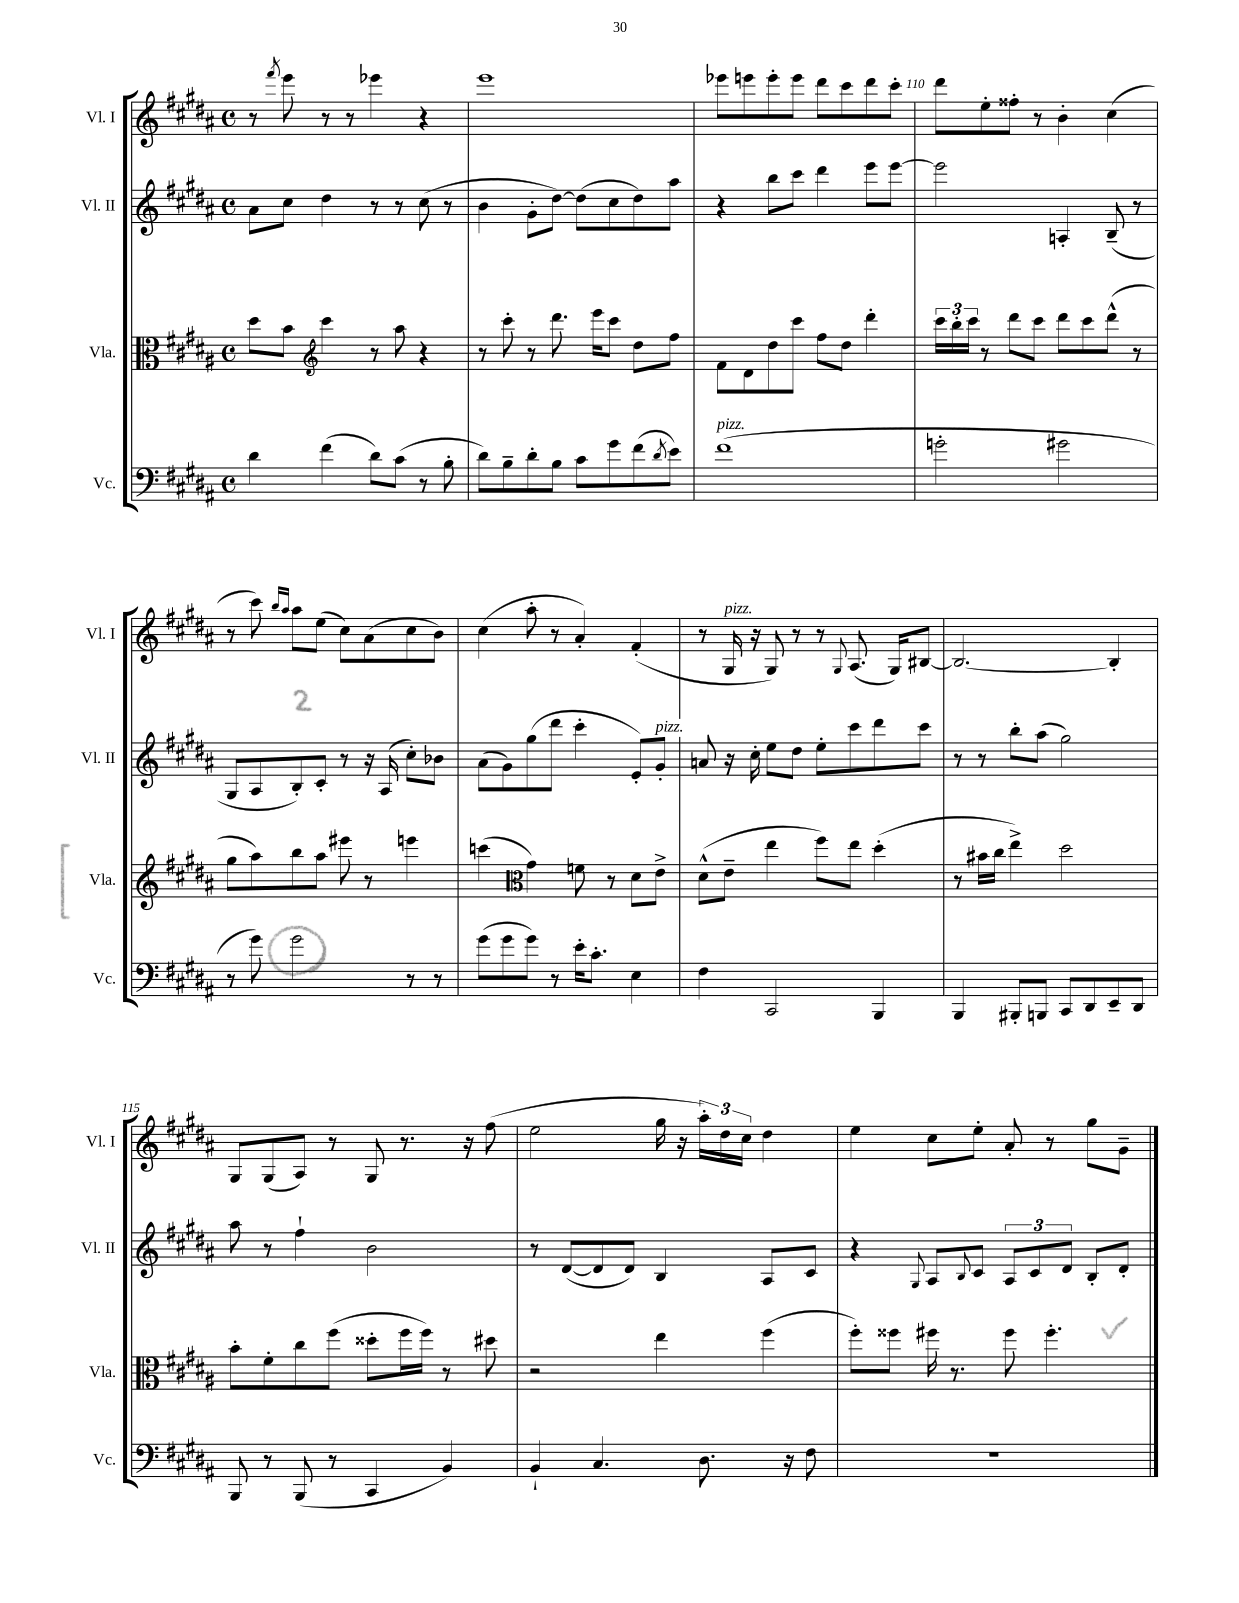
<<
\new StaffGroup <<
\new Staff = "s0" \with { instrumentName = "Vl. I" shortInstrumentName = "Vl. I" } {
    \clef treble \key b \major \defaultTimeSignature \time 4/4
    r8 \acciaccatura { fis'''8 } e'''8 r8 r8 ees'''4 r4 |
    e'''1 |
    ees'''8 e'''8 e'''8-. e'''8 dis'''8 cis'''8 dis'''8 cis'''8-. |
    dis'''8 e''8-. fisis''8-. r8 b'4-. cis''4( |
    r8 cis'''8) \grace { b''16 ais''16 } ais''8 e''8( cis''8) ais'8( cis''8 b'8) |
    cis''4( ais''8-. r8 ais'4-.) fis'4-.( |
    r8 gis16^\markup { \italic "pizz." } r16 gis8) r8 r8 \appoggiatura { gis8 } ais8.( gis16) bis8~ |
    bis2.~ bis4-. |
    gis8 gis8( ais8) r8 gis8 r8. r16 fis''8( |
    e''2 gis''16 r16 \tuplet 3/2 { ais''16-.) dis''16 cis''16 } dis''4 |
    e''4 cis''8 e''8-. ais'8-. r8 gis''8 gis'8-- \bar "|." |
}
\new Staff = "s1" \with { instrumentName = "Vl. II" shortInstrumentName = "Vl. II" } {
    \clef treble \key b \major \defaultTimeSignature \time 4/4
    ais'8 cis''8 dis''4 r8 r8 cis''8( r8 |
    b'4 gis'8-. dis''8~) dis''8( cis''8 dis''8) ais''8 |
    r4 b''8 cis'''8 dis'''4 e'''8 e'''8~ |
    e'''2 a4-. b8--( r8 |
    gis8 ais8 b8-.) cis'8-. r8 r16 ais16( cis''8-.) bes'8 |
    ais'8( gis'8) gis''8( dis'''8 cis'''4-. e'8-.) gis'8-.^\markup { \italic "pizz." } |
    a'8 r16 cis''16-. e''8 dis''8 e''8-. cis'''8 dis'''8 cis'''8 |
    r8 r8 b''8-. ais''8( gis''2) |
    ais''8 r8 fis''4-! b'2 |
    r8 dis'8~( dis'8 dis'8) b4 ais8 cis'8 |
    r4 \appoggiatura { gis8 } ais8 \appoggiatura { b8 } cis'8 \tuplet 3/2 { ais8 cis'8 dis'8 } b8-. dis'8-. \bar "|." |
}
\new Staff = "s2" \with { instrumentName = "Vla." shortInstrumentName = "Vla." } {
    \clef alto \key b \major \defaultTimeSignature \time 4/4
    dis''8 b'8 \clef treble cis'''4 r8 ais''8 r4 |
    r8 cis'''8-. r8 dis'''8. e'''16 cis'''8 dis''8 fis''8 |
    fis'8 dis'8 dis''8 cis'''8 fis''8 dis''8 dis'''4-. |
    \tuplet 3/2 { cis'''16 b''16-. cis'''16 } r8 dis'''8 cis'''8 dis'''8 cis'''8 dis'''8-^( r8 |
    gis''8 ais''8) b''8 ais''8 eis'''8 r8 e'''4 |
    c'''4( \clef alto gis'4) f'8 r8 dis'8 e'8-> |
    dis'8-^( e'8-- e''4 fis''8) e''8 dis''4-.( |
    r8 bis'16 cis''16 e''4->) dis''2 |
    b'8-. fis'8-. cis''8 fis''8( disis''8-. fis''16 fis''16) r8 dis''8 |
    r2 e''4 fis''4( |
    fis''8-.) fisis''8 fis''16 r8. fis''8 fis''4.-. \bar "|." |
}
\new Staff = "s3" \with { instrumentName = "Vc." shortInstrumentName = "Vc." } {
    \clef bass \key b \major \defaultTimeSignature \time 4/4
    dis'4 fis'4( dis'8) cis'8( r8 b8-. |
    dis'8) b8-- dis'8-. b8 cis'8 gis'8 fis'8( \acciaccatura { dis'8 } e'8) |
    fis'1^\markup { \italic "pizz." }( |
    g'2-. gis'2 |
    r8 gis'8) gis'2 r8 r8 |
    gis'8( gis'8 gis'8) r8 e'16-. cis'8.-. e4 |
    fis4 cis,2 b,,4 |
    b,,4 bis,,8-. b,,8 cis,8 dis,8 e,8-- dis,8 |
    b,,8 r8 b,,8( r8 cis,4 b,4) |
    b,4-! cis4. dis8. r16 fis8 |
    R1 \bar "|." |
}
>>
>>
\layout { \context { \Score currentBarNumber = #107 \override BarNumber.break-visibility = ##(#f #t #t) barNumberVisibility = #(every-nth-bar-number-visible 5) } }
